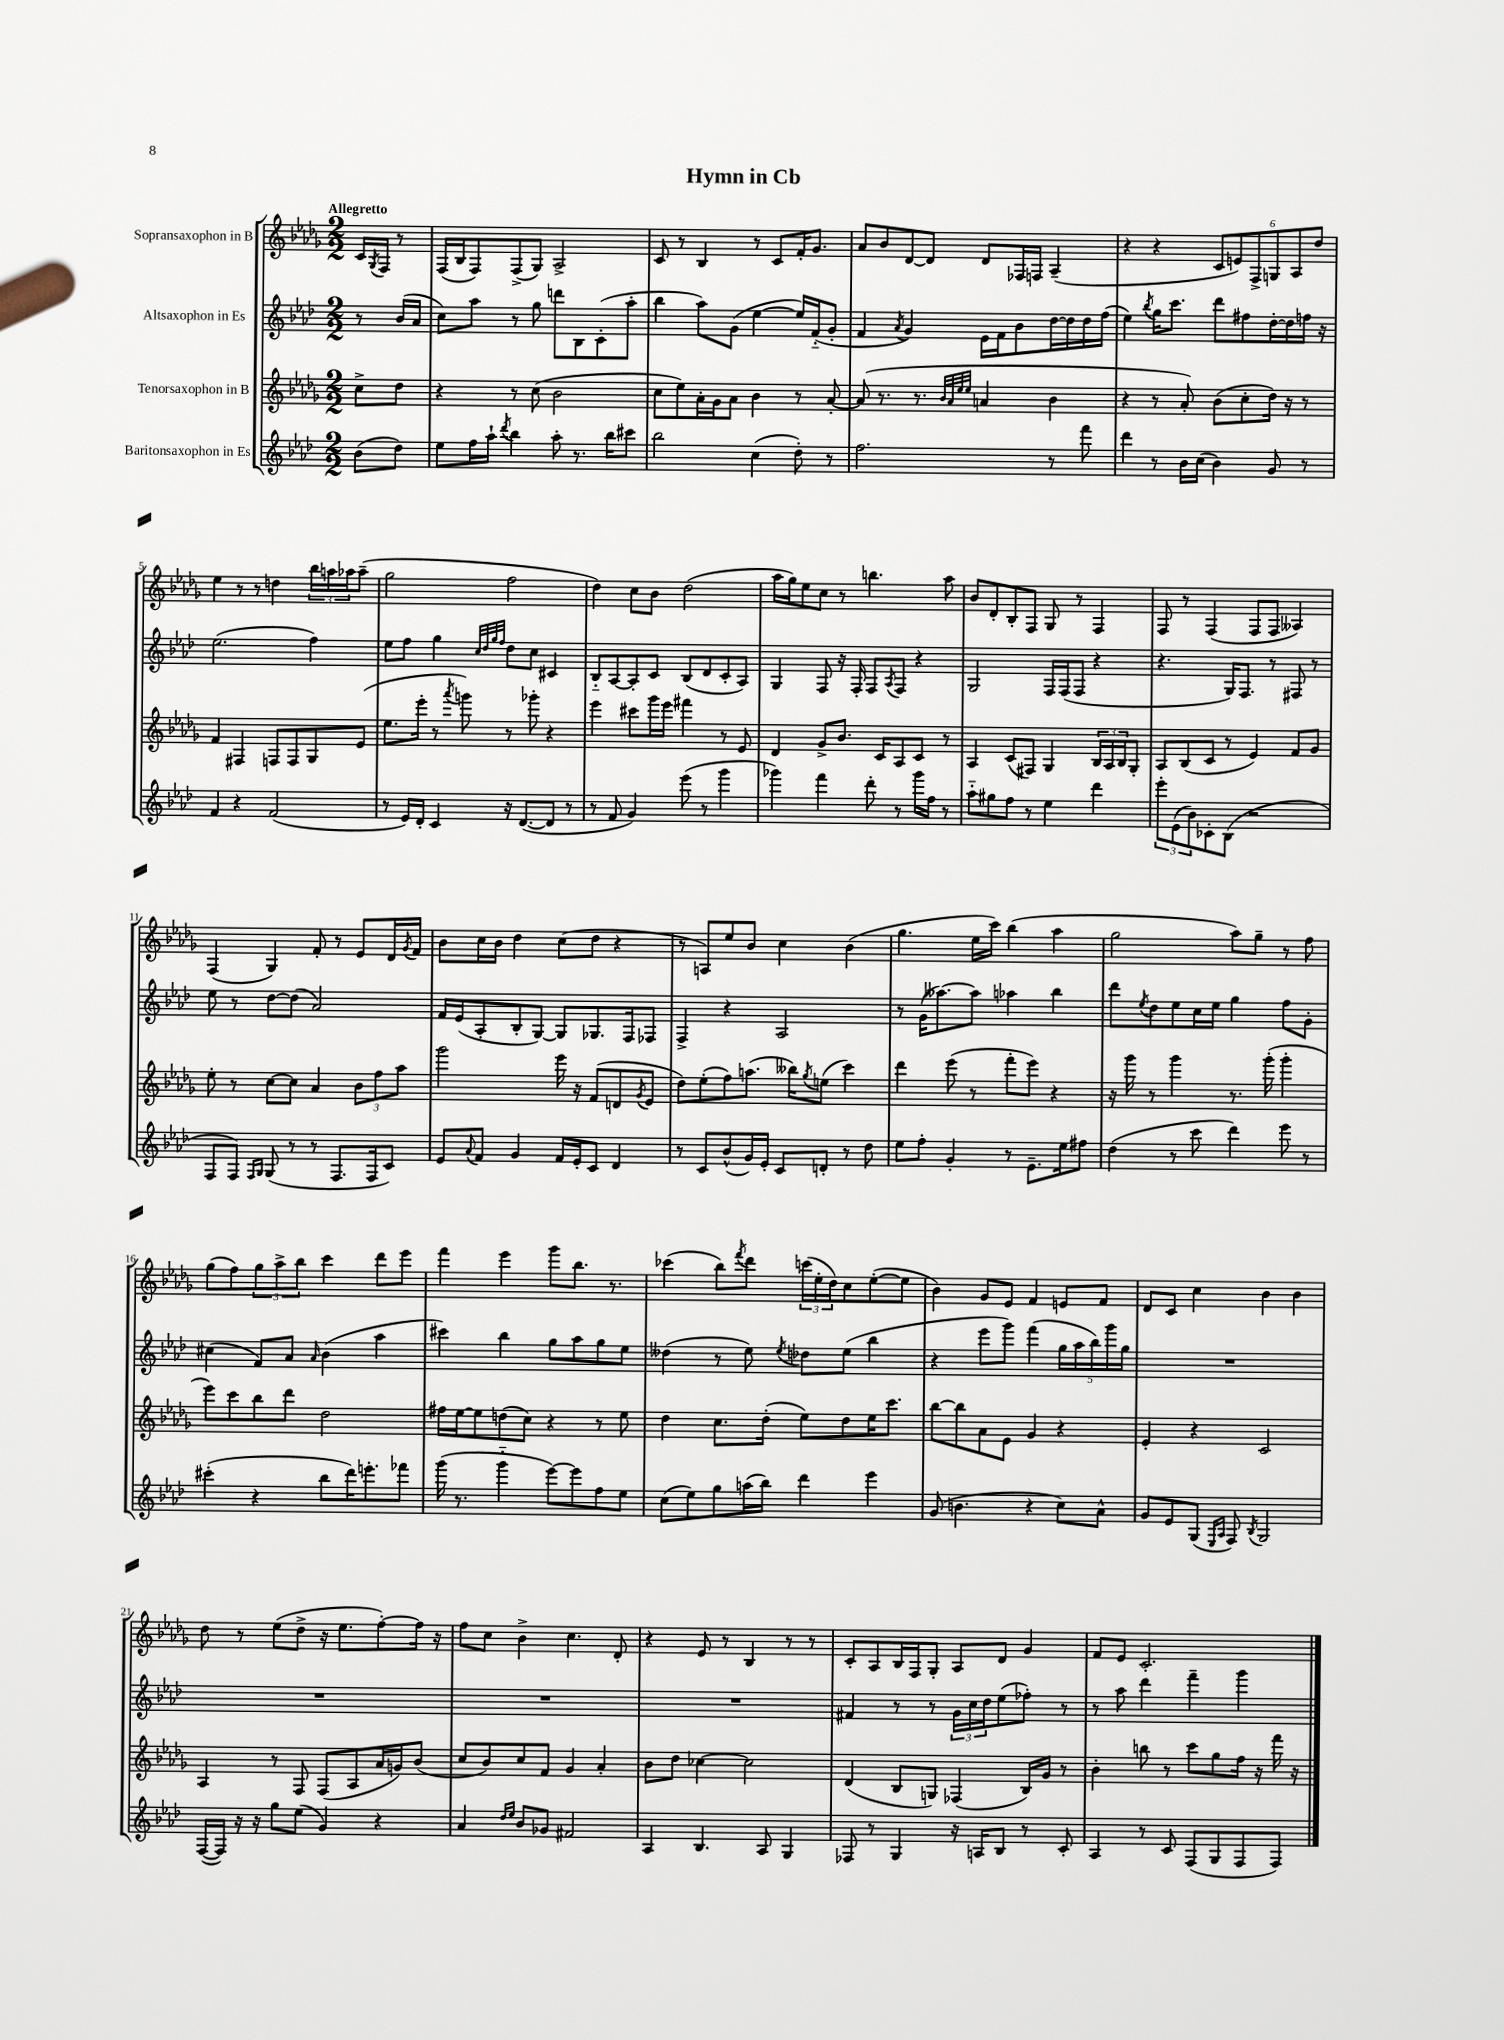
\header { title = "Hymn in Cb" }
<<
\new StaffGroup <<
\new Staff = "s0" \with { instrumentName = "Sopransaxophon in B" } {
    \clef treble \key des \major \numericTimeSignature \time 2/2 \partial 4 \tempo "Allegretto"
    c'16 \acciaccatura { ges8 } f16 r8 |
    f16( bes16 f8) f8->( ges8) aes2-> |
    c'8 r8 bes4 r8 c'8 f'16-. ges'8. |
    aes'8 bes'8 des'8~ des'8 des'8 fes16 f16 aes4--( |
    r4 r4 \tuplet 6/4 { c'8 e'8) f8-> g8 aes8 des''8 } |
    ees''4 r8 r8 d''4 \tuplet 3/2 { bes''16 a''16 aes''16 } aes''8--( |
    ges''2 f''2 |
    des''4) c''8 bes'8 des''2( |
    aes''16 ges''16) ees''8 c''8 r8 b''4. aes''8 |
    bes'8 des'8-. bes8-. f8 ges8 r8 f4 |
    f8 r8 f4( f8 f8 aeses4) |
    f4( ges4) f'8-. r8 ees'8 des'16 \acciaccatura { ges'8 } f'16 |
    bes'8 c''16 bes'16 des''4 c''8( des''8 r4 |
    r8 a8) ees''8 bes'8 c''4 bes'4( |
    ges''4. ees''16 c'''16) bes''4( aes''4 |
    ges''2 aes''8) ges''8-- r8 f''8 |
    ges''8( f''8) \tuplet 3/2 { ges''8 aes''8-> bes''8 } c'''4 des'''8 ees'''8 |
    f'''4 ees'''4 ges'''8 bes''8. r8. |
    ces'''4( bes''8) \acciaccatura { f'''8 } des'''8 \tuplet 3/2 { c'''16( ees''16-. des''16) } c''8 ees''8~-.( ees''8 |
    bes'4) ges'8 ees'8 f'4 e'8 f'8 |
    des'8 c'8 c''4 bes'4 bes'4 |
    des''8 r8 ees''8( des''8-> r16 ees''8. f''8~-.) f''16 r16 |
    f''8 c''8 bes'4-> c''4. des'8-. |
    r4 ees'8 r8 bes4 r8 r8 |
    c'8-. aes8 bes16 f16 ges8-. aes8 des'8 ges'4 |
    f'8 ees'8 c'2.-. \bar "|." |
}
\new Staff = "s1" \with { instrumentName = "Altsaxophon in Es" } {
    \clef treble \key aes \major \numericTimeSignature \time 2/2 \partial 4
    r8 bes'16( aes'16 |
    c''8) aes''8 r8 g''8 d'''8 bes8 c'8-.( aes''8-. |
    bes''4 aes''8) g'8( ees''4~ ees''16) f'16-_( g'8-. |
    f'4 \acciaccatura { aes'8 } g'4) ees'16 f'16 bes'8 des''16~ des''16 des''16 f''16( |
    ees''4) \acciaccatura { bes''8 } g''16 c'''8. des'''8 fis''8 des''16~-. des''16 f''16 r16 |
    ees''2.( f''4) |
    ees''8 f''8 g''4 \grace { c''32 des''32 g''32 f''32 } des''8 c''8 cis'4 |
    bes8-_ aes8~ aes8-. c'8 bes8( des'8 c'8-. aes8) |
    g4 f8 r16 f16-. f8 \acciaccatura { aes8 } f8 r4 |
    g2 f16 f16( f8 r4 |
    r4. g16) f8. r8 fis8 r8 |
    ees''8 r8 des''8~ des''8( aes'2) |
    f'16 ees'16( aes8-. bes8-. g8~) g8 ges8. f16 fes8 |
    f4-> r4 aes2 |
    r8 g'16( aeses''8.~) aeses''8 aes''4 bes''4 |
    des'''8 \acciaccatura { ees''8 } des''8 ees''8 c''16 ees''16 g''4 f''8 g'8-. |
    cis''4( f'8) aes'8 \grace { aes'16 } bes'4( aes''4 |
    cis'''4) bes''4 g''8 aes''8 g''8 ees''8 |
    deses''4( r8 ees''8) \acciaccatura { ees''8 } des''8 ees''8( bes''4 |
    r4 ees'''8 g'''8) f'''4( \tuplet 5/4 { g''16 aes''16 bes''16) g'''16 g''16 } |
    R1 |
    R1 |
    R1 |
    R1 |
    fis'4 r8 r8 \tuplet 3/2 { g'16 c''16 des''16 } ees''8( fes''8-.) r8 |
    r8 aes''8 des'''4 f'''4-- g'''4 \bar "|." |
}
\new Staff = "s2" \with { instrumentName = "Tenorsaxophon in B" } {
    \clef treble \key des \major \numericTimeSignature \time 2/2 \partial 4
    c''8-> des''8 |
    r4 r8 c''8( bes'2 |
    c''8 ees''8) aes'16-. ges'16 aes'8 bes'4 r8 aes'8~-. |
    aes'8( r8. r8. \grace { bes'32 aes'32 ees''32 ees''32 } a'4 bes'4 |
    r4 r8 aes'8-.) bes'8( c''8-. des''16) r16 r8 |
    f'4 fis4 f8 f8 ges8 ees'8( |
    ees''8. ees'''16-. r8 \acciaccatura { aes'''8 } g'''8) r8 ges'''8-. r4 |
    ees'''4 cis'''8 ges'''16 ees'''16 fis'''4 r8 ees'8 |
    des'4 ges'8-> bes'8. c'16 aes8 c'8 r8 |
    aes4 c'8( fis8) ges4 \tuplet 3/2 { bes16 aes16 bes16 } ges8-. |
    aes8 bes8( c'8 r8 ees'4) f'8 ges'8 |
    ees''8-. r8 c''8~ c''8 aes'4 \tuplet 3/2 { bes'8 f''8 aes''8 } |
    ges'''2 ees'''16 r16 f'8( d'8 \acciaccatura { ges'8 } ees'8 |
    des''8) ees''8-.( f''8) a''8.( beses''16) \acciaccatura { ges''8 } e''8( c'''4) |
    des'''4 ees'''8( r8 f'''8-. ees'''8) r4 |
    r16 ges'''16 r8 ges'''4 r8. ges'''16-.( ges'''4-. |
    ees'''8) c'''8 bes''8 des'''8 des''2 |
    fis''16 ees''16~ ees''8 d''8( c''8) r4 r8 ees''8 |
    des''4 c''8. des''16-.( ees''8) des''8 ees''16 c'''8. |
    bes''8~ bes''8 aes'8 ees'8 ges'4 r4 |
    ees'4-. r4 c'2 |
    aes4 r8 f8 f8( aes8 aes'16 g'16) bes'8( |
    c''8 bes'8) c''8 f'8 ges'4 aes'4-. |
    bes'8 des''8 ces''4~ ces''2 |
    des'4( bes8 g8) fes4( bes16) ges'16 r8 |
    bes'4-. b''8 r8 c'''8 ges''8 f''16 r16 f'''16 r16 \bar "|." |
}
\new Staff = "s3" \with { instrumentName = "Baritonsaxophon in Es" } {
    \clef treble \key aes \major \numericTimeSignature \time 2/2 \partial 4
    bes'8( des''8) |
    ees''8 f''16 aes''16-! \acciaccatura { des'''8 } bes''4 aes''8-. r8. bes''16 cis'''8 |
    bes''2 c''4( des''8-.) r8 |
    f''2. r8 f'''8 |
    des'''4 r8 bes'16 c''16( bes'4) g'8 r8 |
    f'4 r4 f'2( |
    r8 ees'16) des'16-. c'4 r16 des'8.~( des'8 r8 |
    r8 f'8 g'4) ees'''8( r8 g'''4 |
    ges'''4) f'''4 des'''8-. r8 ges'''16 f''16 r8 |
    aes''8-_ gis''8 f''8 r8 ees''4 des'''4 |
    \tuplet 3/2 { ees'''8-. ees'8( bes'8) } ces'8-. bes8( r2 |
    f8 f8) \grace { f16 g16 } g8( r8 r8 f8. f16 c'8) |
    ees'8 \appoggiatura { aes'8 } f'8 g'4 f'16 ees'16-. c'8 des'4 |
    r8 c'8 bes'8-^( g'16) ees'16-. c'8 d'8-. r8 des''8 |
    ees''8 f''8-. g'4-. r8 ees'8.-- ees''16 fis''8 |
    des''4( r8 c'''8 des'''4) ees'''8 r8 |
    cis'''4-.( r4 bes''8 des'''16) e'''8.-. fes'''8 |
    g'''16( r8. g'''4-_ ees'''8~) ees'''8 f''8 ees''8 |
    c''8( ees''8) g''8 a''16( bes''16) des'''4 ees'''4 |
    g'8( b'4. r4 c''8) aes'8-^ |
    g'8 ees'8 g8( \grace { ees16 aes16 } f8) \acciaccatura { bes8 } g2 |
    f16~( f16) r16 r16 g''8 ees''8( g'4) r4 |
    aes'4 \grace { des''16 ees''16 } bes'8 ges'8 fis'2 |
    aes4 bes4. aes8 g4 |
    fes8 r8 g4 r16 a16 bes8 r8 c'8-. |
    aes4 r8 c'8 f8( g8 f8 f8) \bar "|." |
}
>>
>>
